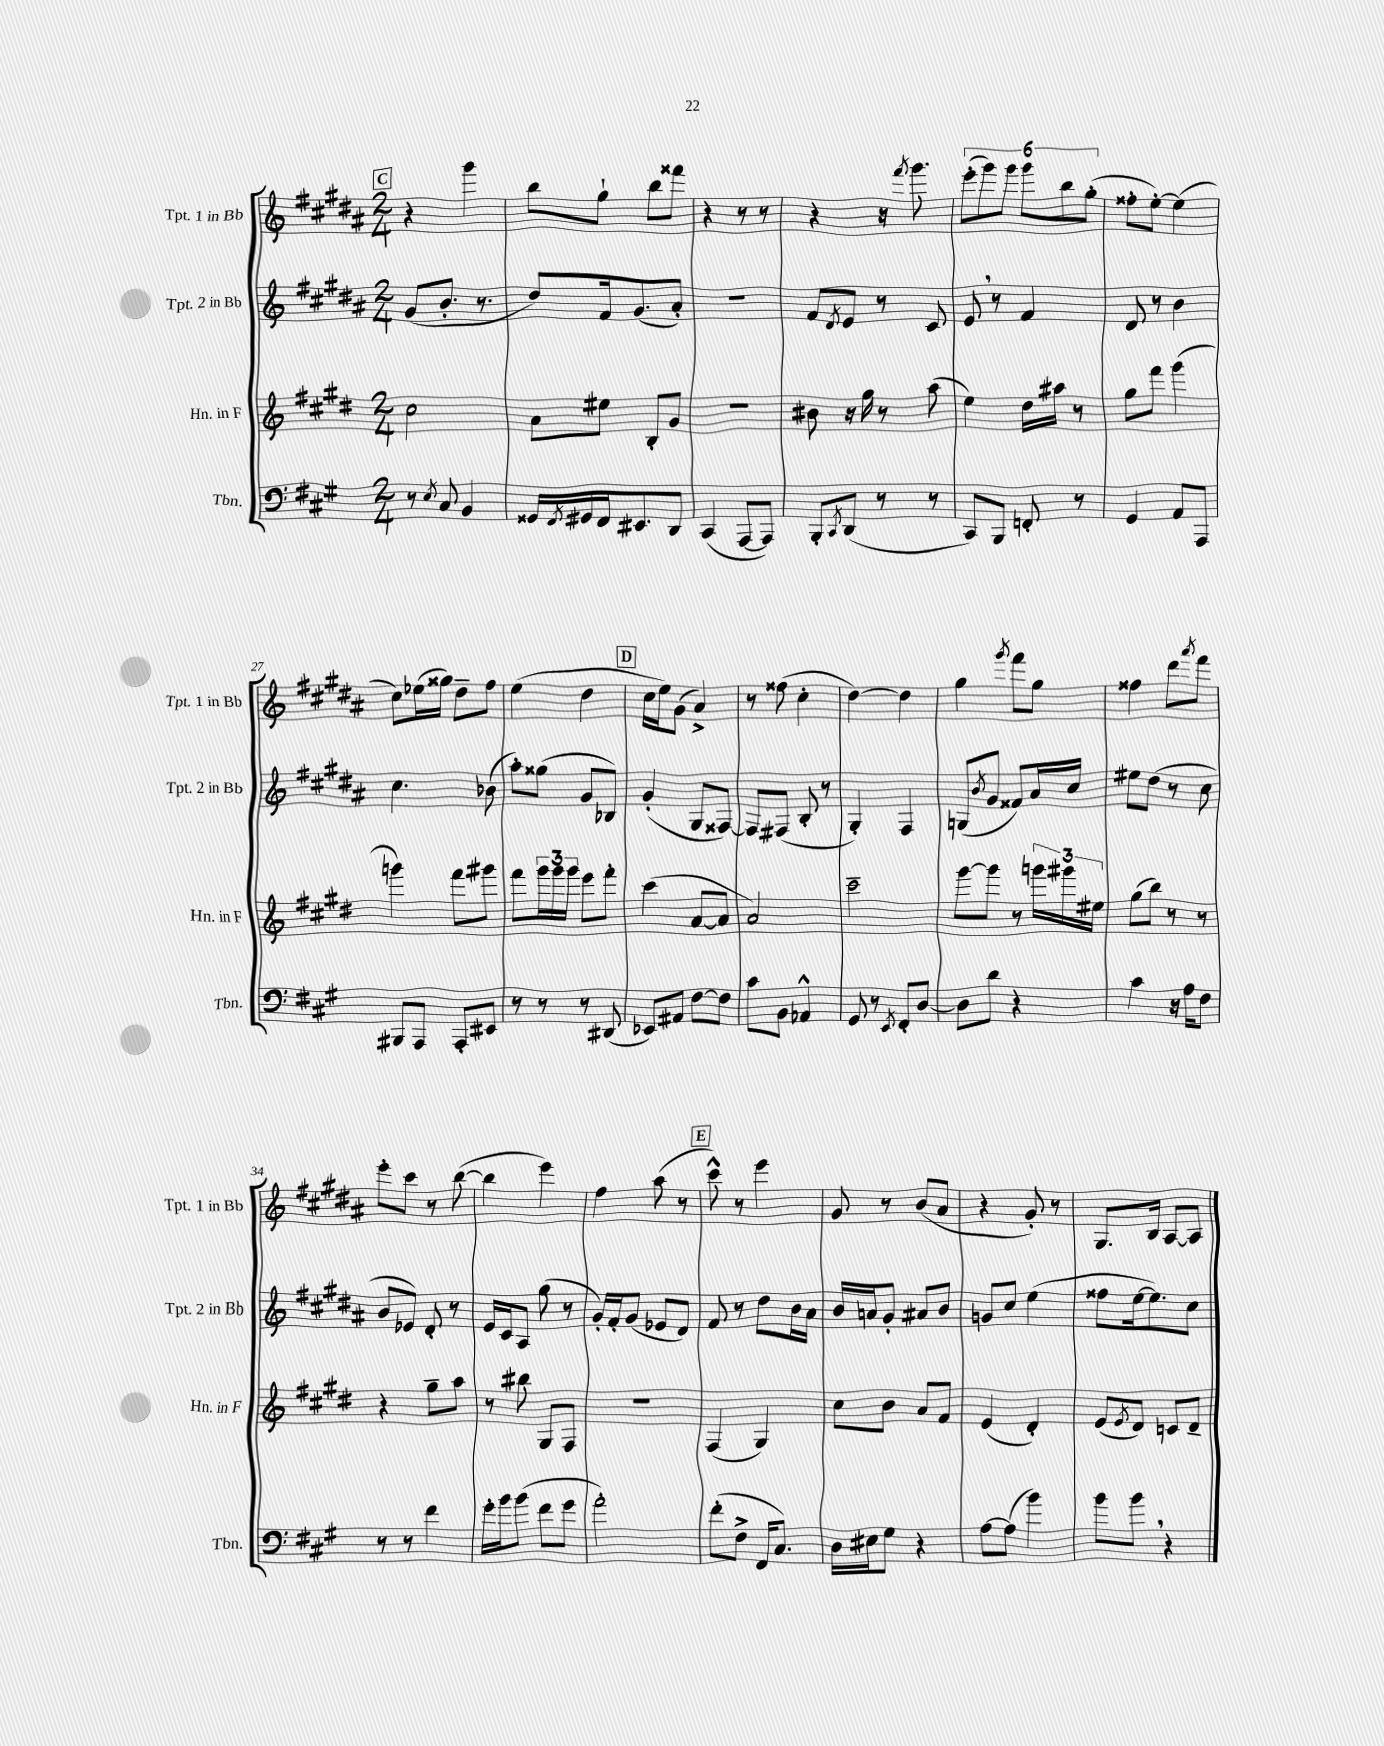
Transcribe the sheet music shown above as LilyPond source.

<<
\new StaffGroup <<
\new Staff = "s0" \with { instrumentName = "Tpt. 1 in Bb" shortInstrumentName = "Tpt. 1 in Bb" } {
    \clef treble \key b \major \numericTimeSignature \time 2/4
    \mark \markup { \box "C" } r4 gis'''4 |
    b''8 gis''8-! b''8 fisis'''8 |
    r4 r8 r8 |
    r4 r16 \acciaccatura { fis'''8 } gis'''8. |
    \tuplet 6/4 { e'''8-.( gis'''8) gis'''8 gis'''8 b''8 gis''8-.( } |
    fisis''8-. e''8~-.) e''4( |
    cis''8) ees''16( gisis''16) dis''8-- fis''8 |
    e''4( dis''4 |
    \mark \markup { \box "D" } cis''16 e''16) gis'8( ais'4->) |
    r8 fisis''8( cis''4-. |
    dis''4~) dis''4 |
    gis''4 \acciaccatura { gis'''8 } fis'''8 gis''8 |
    fisis''4 dis'''8 \acciaccatura { ais'''8 } fis'''8 |
    e'''8-. cis'''8 r8 b''8~( |
    b''4 e'''4) |
    fis''4 ais''8( r8 |
    \mark \markup { \box "E" } cis'''8-^) r8 e'''4 |
    gis'8 r8 b'8( ais'8 |
    r4 gis'8-.) r8 |
    gis8. b16 ais8~ ais8 \bar "|." |
}
\new Staff = "s1" \with { instrumentName = "Tpt. 2 in Bb" shortInstrumentName = "Tpt. 2 in Bb" } {
    \clef treble \key b \major \numericTimeSignature \time 2/4
    \mark \markup { \box "C" } gis'8( b'8.-. r8. |
    dis''8) fis'16 gis'8.( ais'8-.) |
    r2 |
    fis'8 \acciaccatura { dis'8 } e'8 r8 cis'8 |
    e'8 \breathe r8 fis'4 |
    dis'8 r8 b'4 |
    cis''4. bes'8( |
    ais''8-.) gisis''8( gis'8 bes8) |
    \mark \markup { \box "D" } gis'4-.( gis8 fisis8~) |
    fisis8 fis8( b8-. r8 |
    gis4-.) fis4 |
    g8( \acciaccatura { b'8 } gis'8 fisis'8) ais'16 cis''16 |
    eis''8 dis''8( r8 cis''8 |
    b'8 ees'8) dis'8-. r8 |
    e'16 cis'16 ais8 gis''8( r8 |
    gis'16-.) fis'16-. gis'8( ees'8 dis'8) |
    \mark \markup { \box "E" } fis'8 r8 dis''8 b'16 ais'16 |
    b'16 a'16 gis'8-. ais'8 b'8 |
    g'8 cis''8 e''4( |
    fisis''8 e''16~ e''8.) cis''8 \bar "|." |
}
\new Staff = "s2" \with { instrumentName = "Hn. in F" shortInstrumentName = "Hn. in F" } {
    \clef treble \key e \major \numericTimeSignature \time 2/4
    \mark \markup { \box "C" } cis''2 |
    a'8 eis''8 b8-. gis'8 |
    R2 |
    bis'8 r16 gis''16 r8 a''8( |
    e''4) dis''16 ais''16 r8 |
    gis''8 fis'''8 gis'''4( |
    g'''4) fis'''8 gis'''8 |
    fis'''8 \tuplet 3/2 { gis'''16 gis'''16 gis'''16 } e'''8 fis'''8-. |
    \mark \markup { \box "D" } cis'''4( a'8~ a'8 |
    a'2) |
    cis'''2-- |
    gis'''8~ gis'''8 r8 \tuplet 3/2 { g'''16 gis'''16 eis''16 } |
    gis''8( b''8) r8 r8 |
    r4 gis''8-- a''8 |
    r8 bis''8 gis8 fis8 |
    r2 |
    \mark \markup { \box "E" } fis4( gis4) |
    cis''8 b'8 a'8 fis'8 |
    e'4( dis'4-.) |
    e'8( \acciaccatura { e'8 } dis'8) c'8 dis'8-- \bar "|." |
}
\new Staff = "s3" \with { instrumentName = "Tbn." shortInstrumentName = "Tbn." } {
    \clef bass \key a \major \numericTimeSignature \time 2/4
    \mark \markup { \box "C" } r8 \acciaccatura { e8 } cis8 b,4 |
    gisis,16 \acciaccatura { fis,8 } gis,16 fis,16 eis,8. d,8 |
    cis,4( a,,8~ a,,8) |
    b,,8-. \acciaccatura { cis,8 } d,8( r8 r8 |
    cis,8) b,,8 f,8-. r8 |
    gis,4 a,8 a,,8 |
    bis,,8 a,,8 a,,8-. eis,8 |
    r8 r8 r8 dis,8( |
    \mark \markup { \box "D" } ees,8) ais,8 fis8~ fis8 |
    cis'8 b,8 aes,4-^ |
    gis,8 r8 \acciaccatura { e,8 } fis,8-. d8~ |
    d8 d'8 r4 |
    cis'4 r16 a16 fis8 |
    r8 r8 fis'4 |
    gis'16-. b'16 b'8( fis'8 gis'8 |
    a'2-.) |
    \mark \markup { \box "E" } fis'8-.( fis8-> fis,16 cis8.) |
    d16 eis16 gis8 r4 |
    a8~ a8( b'4) |
    b'8 b'8 \breathe r4 \bar "|." |
}
>>
>>
\layout { \context { \Score currentBarNumber = #21 } }
